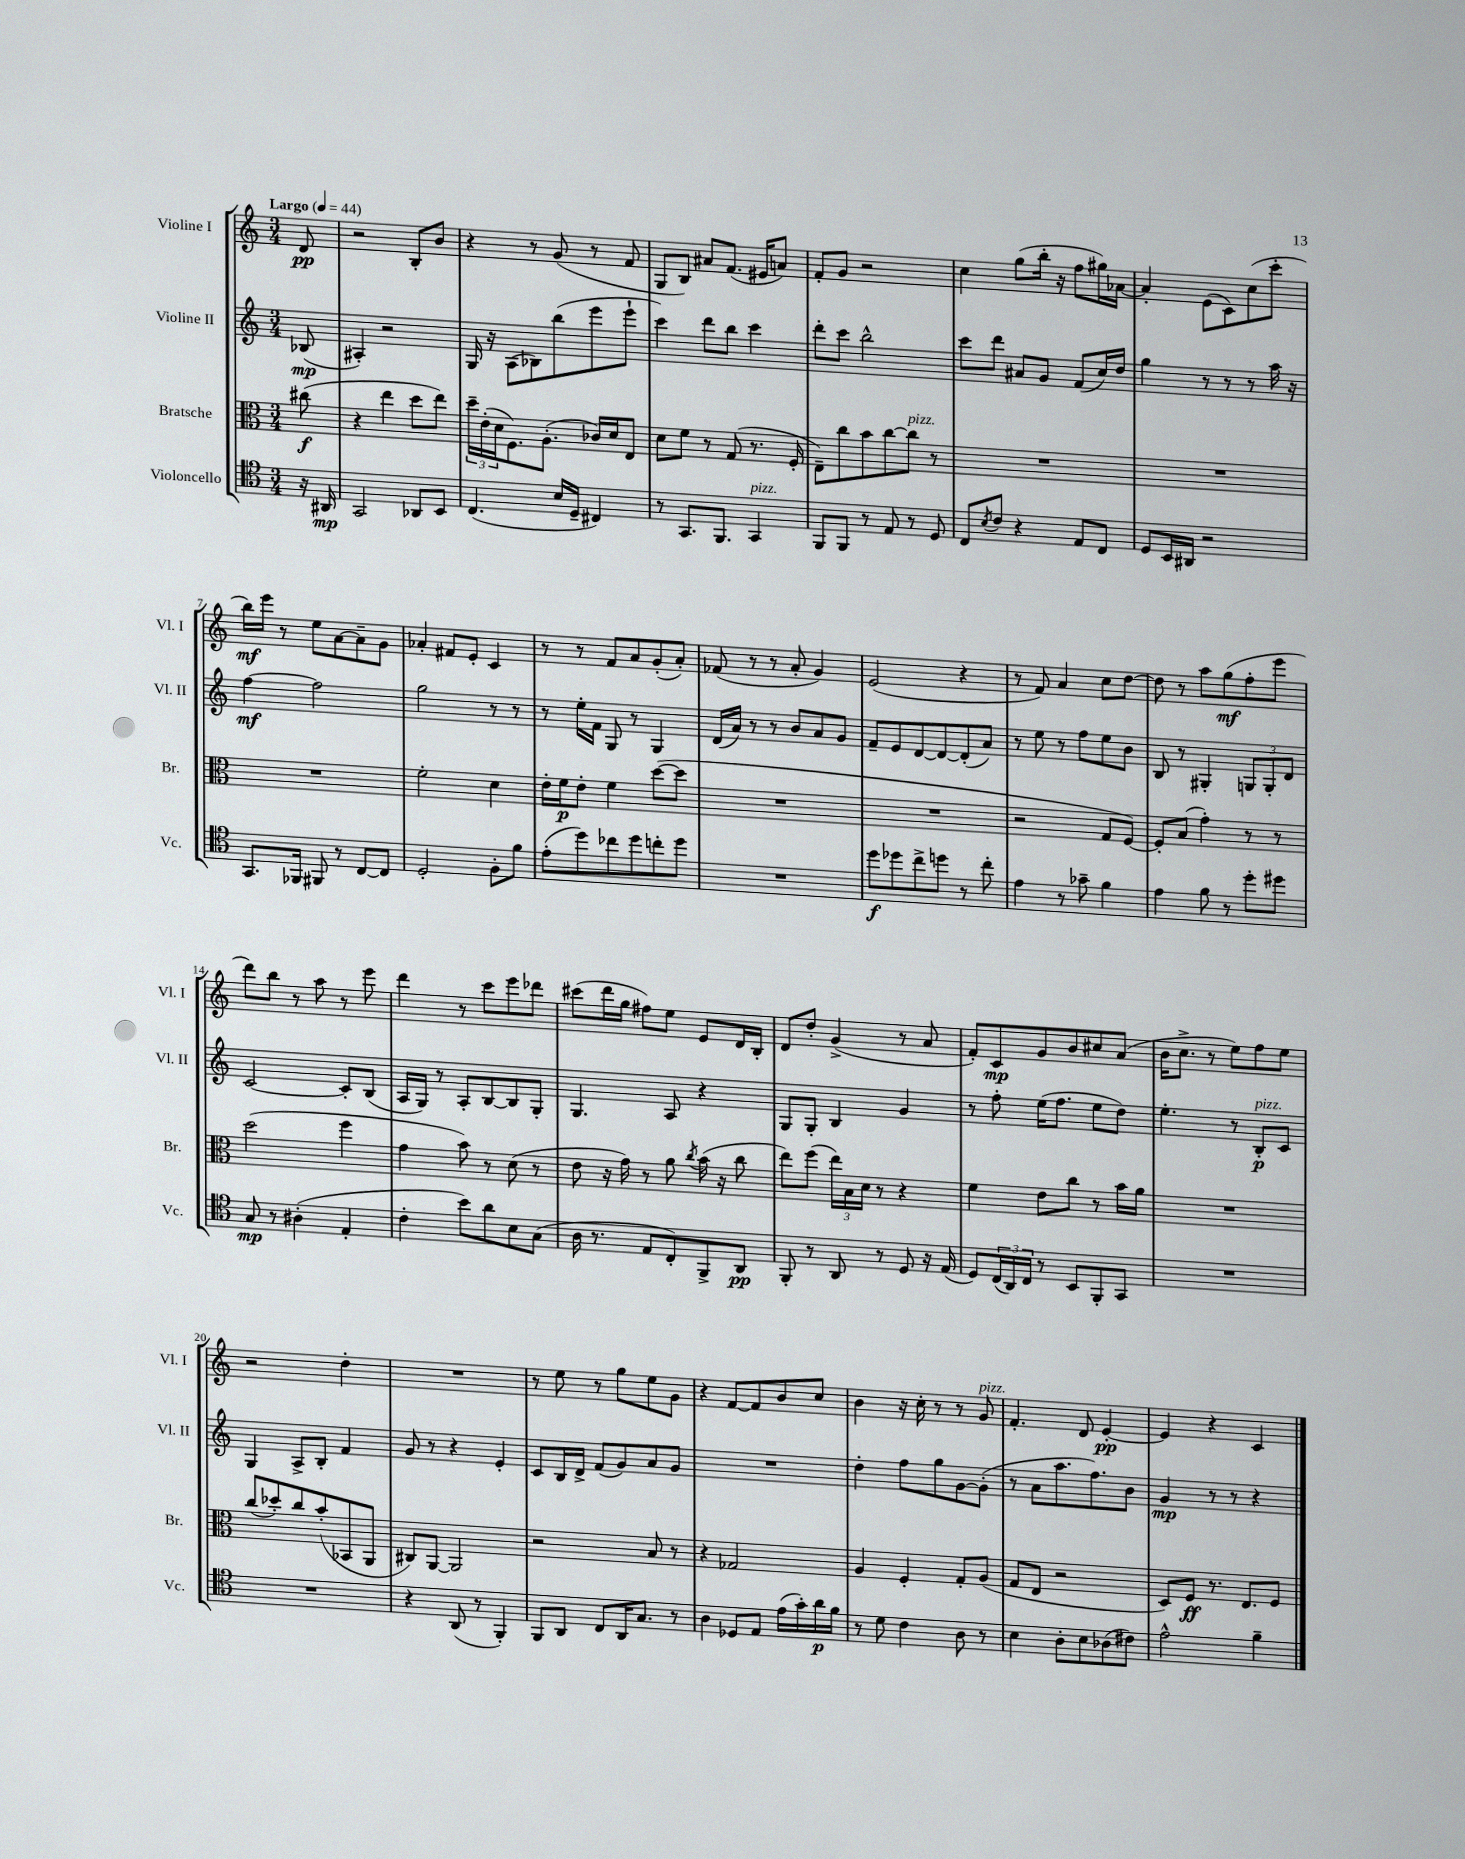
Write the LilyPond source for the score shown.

<<
\new StaffGroup <<
\new Staff = "s0" \with { instrumentName = "Violine I" shortInstrumentName = "Vl. I" } {
    \clef treble \key c \major \numericTimeSignature \time 3/4 \partial 8 \tempo "Largo" 4 = 44
    d'8\pp |
    r2 b8-. b'8 |
    r4 r8 g'8( r8 f'8 |
    g8 b8) ais'8 f'8.( eis'16 a'8) |
    f'8-. g'8 r2 |
    c''4 g''8( b''16-. r16 f''8 gis''16) aes'16~ |
    aes'4-. e'8( c'8) c''8( c'''8-. |
    b''16\mf) e'''16 r8 e''8 a'8~ a'8-- g'8 |
    aes'4-. fis'8 e'8-. c'4 |
    r8 r8 f'8 a'8 g'8-.( a'8-.) |
    fes'8( r8 r8 a'8-. g'4) |
    e'2( r4 |
    r8 f'8) a'4 c''8 d''8~ |
    d''8 r8 a''8 g''8\mf( f''8-. e'''8 |
    d'''8) b''8 r8 a''8 r8 e'''8 |
    d'''4 r8 c'''8 e'''8 des'''8 |
    cis'''8( d'''16 g''16 fis''8) e''8 e'8 d'16 b16-. |
    d'8 d''8-. g'4->( r8 a'8 |
    f'8-.) c'8\mp g'8 b'8 cis''8 a'8( |
    b'16 c''8.-> r8 e''8) f''8 e''8 |
    r2 d''4-. |
    R2. |
    r8 e''8 r8 g''8 e''8 g'8 |
    r4 f'8~ f'8 b'8 c''8 |
    b'4 r16 c''16-. r8 r8 g'8^\markup { \italic "pizz." } |
    f'4.-. d'8 e'4~-.\pp |
    e'4 r4 c'4 \bar "|." |
}
\new Staff = "s1" \with { instrumentName = "Violine II" shortInstrumentName = "Vl. II" } {
    \clef treble \key c \major \numericTimeSignature \time 3/4 \partial 8
    bes8\mp( |
    ais4-.) r2 |
    g16 r16 a8( bes8) b''8( e'''8 e'''8-! |
    c'''4) d'''8 b''8 c'''4 |
    d'''8-. c'''8 b''2-^ |
    c'''8 d'''8 ais'8 g'8 f'8( c''16) d''16 |
    g''4 r8 r8 r8 a''16 r16 |
    f''4~\mf f''2 |
    g''2 r8 r8 |
    r8 e''16-. f'16 g8 r8 g4 |
    d'16( a'16) r8 r8 b'8 a'8 g'8 |
    f'8-- e'8 d'8~ d'8~ d'8-.( a'8) |
    r8 e''8 r8 f''8 e''8 b'8 |
    b8 r8 gis4-. \tuplet 3/2 { g8 g8-. d'8 } |
    c'2~ c'8-. b8( |
    a16 g16) r8 a8-. b8~ b8 g8-. |
    g4. a8 r4 |
    g8 g8-. b4 g'4 |
    r8 f''8-. e''16( f''8. e''8 d''8) |
    e''4.-. r8 b8-.\p^\markup { \italic "pizz." } c'8 |
    g4 a8-> b8-. f'4 |
    g'8 r8 r4 e'4-. |
    c'8 b16 d'16-> f'8( g'8) a'8 g'8 |
    R2. |
    d''4-. f''8 g''8 g'8~ g'8-.( |
    r8 a'8 a''8. f''8.) b'8 |
    g'4\mp r8 r8 r4 \bar "|." |
}
\new Staff = "s2" \with { instrumentName = "Bratsche" shortInstrumentName = "Br." } {
    \clef alto \key c \major \numericTimeSignature \time 3/4 \partial 8
    cis''8\f( |
    r4 e''4 d''8 e''8) |
    \tuplet 3/2 { d''16-- e'16-.( d'16 } f8.) a8.-.( ces'16) d'16 e8 |
    d'8 f'8 r8 g8( r8. f16-. |
    e8--) c''8 b'8 c''8~ c''8^\markup { \italic "pizz." } r8 |
    R2. |
    R2. |
    R2. |
    f'2-. d'4 |
    e'16-. f'16\p e'8-. f'4 d''8~( d''8 |
    R2. |
    R2. |
    r2 g8 f8~) |
    f8-. b8( g'4-.) r8 r8 |
    d''2( f''4 |
    g'4 b'8) r8 d'8( r8 |
    e'8 r16 g'16) r8 a'8 \acciaccatura { c''8 } b'16( r16 c''8 |
    e''8) f''8( \tuplet 3/2 { e''16) b16 d'16 } r8 r4 |
    f'4 e'8 c''8 r8 b'16 a'16 |
    R2. |
    c''8( des''8-.) c''8 b'8-.( bes,8 a,8 |
    cis8) a,8~ a,2 |
    r2 b8 r8 |
    r4 ges2 |
    a4 f4-. g8-. a8( |
    g8 e8 r2 |
    d8) f8\ff r8. e8. f8 \bar "|." |
}
\new Staff = "s3" \with { instrumentName = "Violoncello" shortInstrumentName = "Vc." } {
    \clef tenor \key c \major \numericTimeSignature \time 3/4 \partial 8
    r16 ais,16\mp |
    g,2 aes,8 b,8 |
    c4.( b16 d16-- cis4) |
    r8 g,8. f,8. g,4^\markup { \italic "pizz." } |
    f,8 f,8 r8 e8 r8 d8 |
    c8 \acciaccatura { b8 } c'8 r4 e8 c8 |
    d8 b,16 ais,16 r2 |
    g,8. fes,16 fis,8 r8 c8~ c8 |
    d2-. f8-. f'8 |
    e'8-.( d''8) ces''8 d''8 c''8-. d''8 |
    R2. |
    d''8\f des''8 c''8-> d''8 r8 c''8-. |
    e'4 r8 ges'8-- f'4 |
    e'4 f'8 r8 d''8-. dis''8 |
    g8\mp r8 ais4-.( e4-. |
    c'4-. b'8) a'8 b8 g8( |
    a16 r8. e8 c8-.) f,8-> a,8\pp |
    f,8-. r8 a,8 r8 d8 r16 e16( |
    d8) \tuplet 3/2 { c16( a,16) c16 } r8 b,8 f,8-. g,8 |
    R2. |
    R2. |
    r4 a,8( r8 f,4-.) |
    f,8 a,8 c8 a,16 g8. r8 |
    a4 des8 e8 e'16( g'16-.) a'16\p f'16 |
    r8 d'8 c'4 a8 r8 |
    b4 a8-. b8 aes8( cis'8) |
    e'2-^ f'4-- \bar "|." |
}
>>
>>
